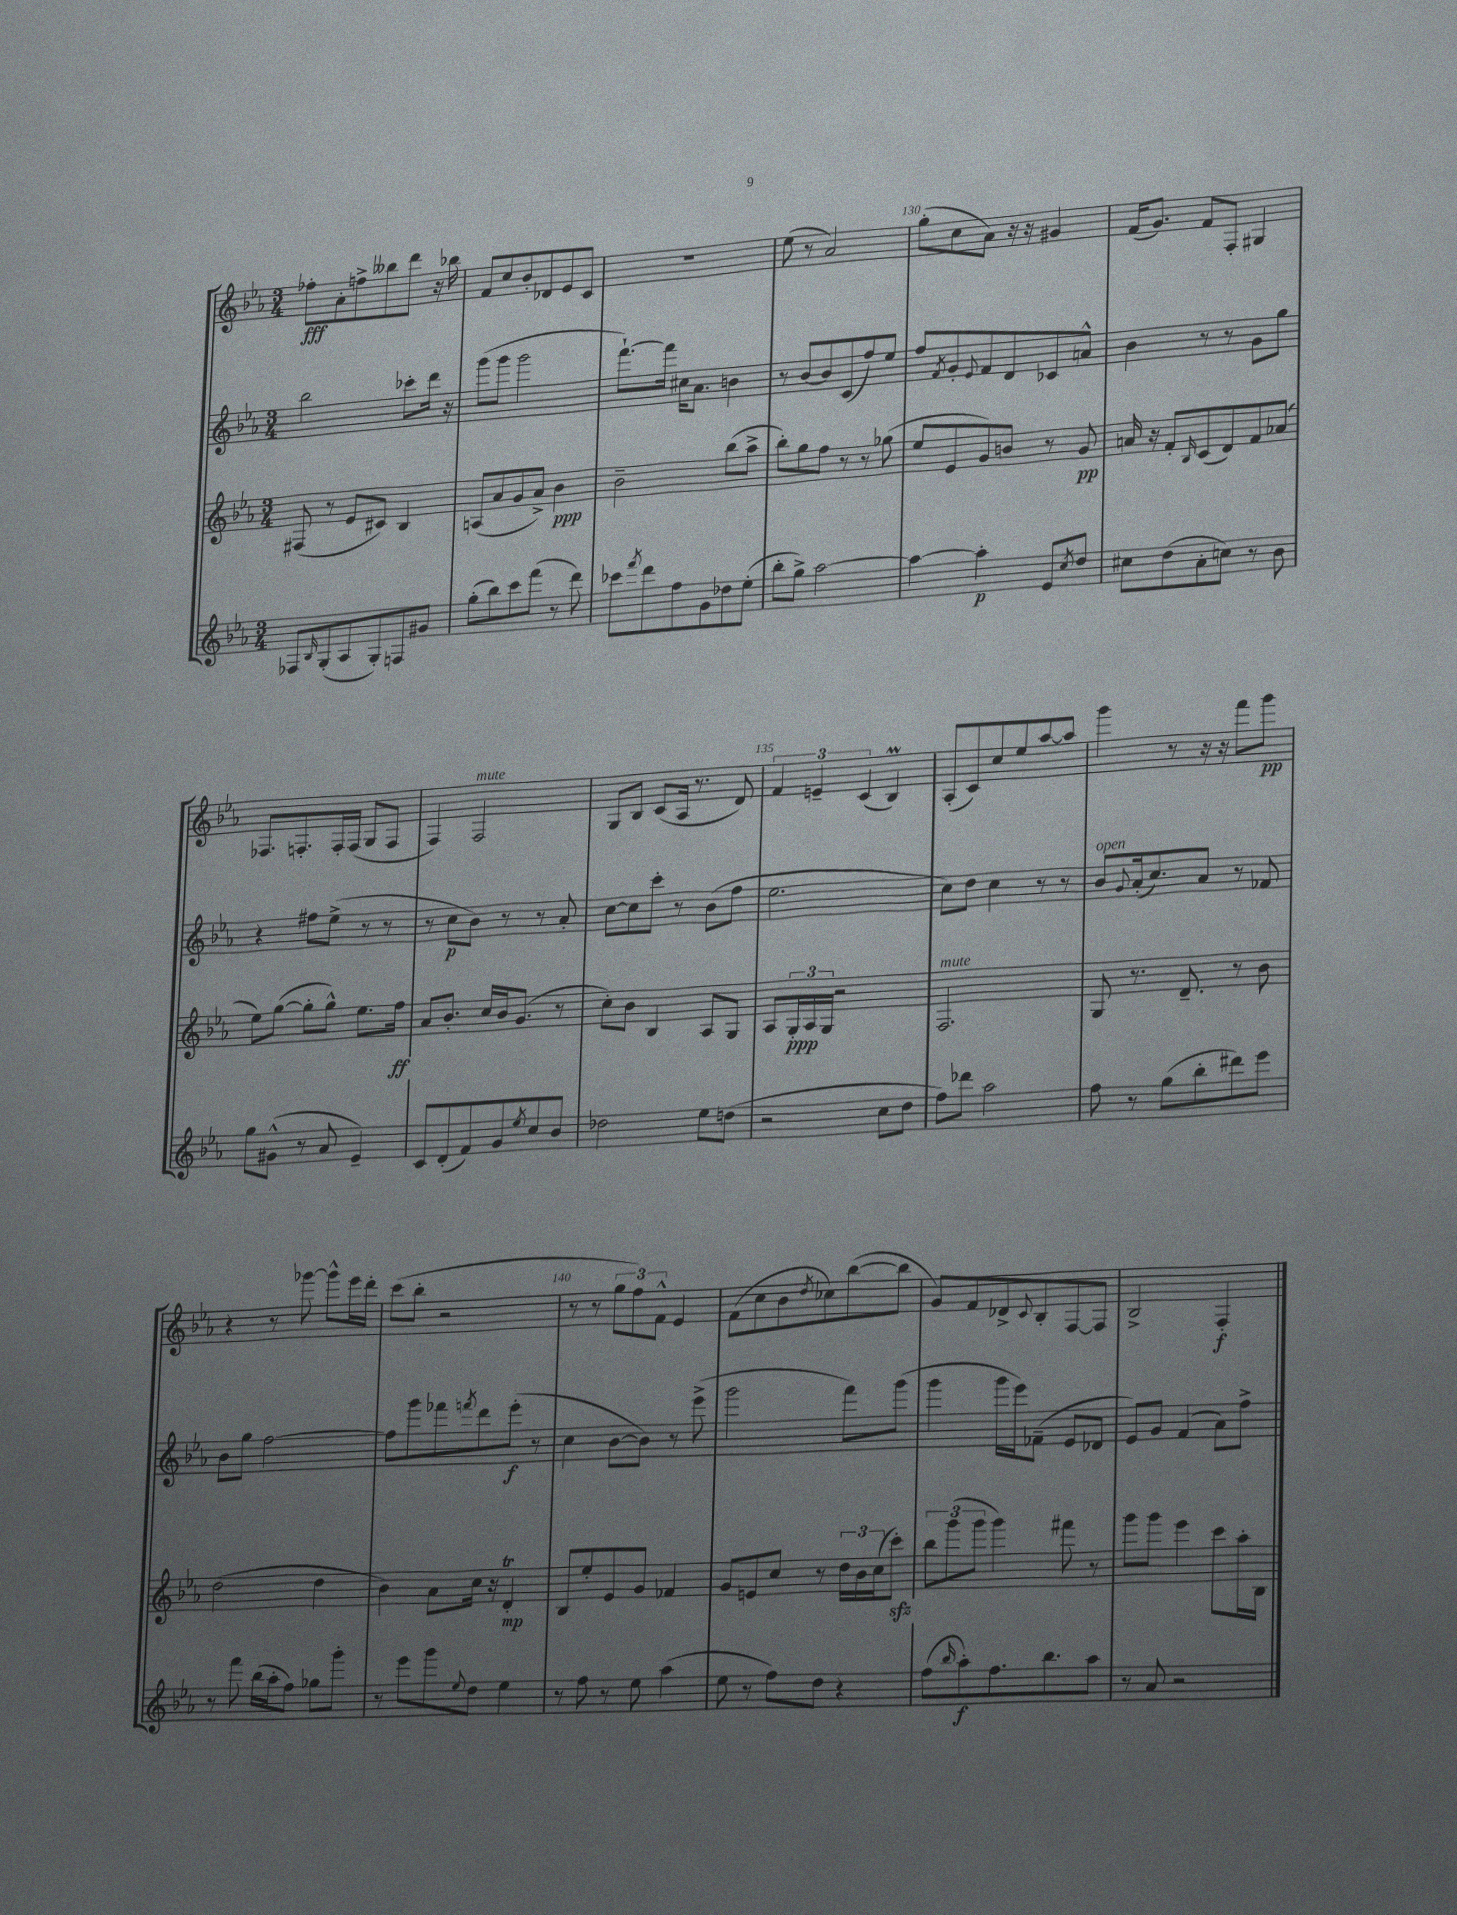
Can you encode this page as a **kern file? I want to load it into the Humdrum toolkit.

**kern	**kern	**kern	**kern
*staff4	*staff3	*staff2	*staff1
*clefG2	*clefG2	*clefG2	*clefG2
*k[b-e-a-]	*k[b-e-a-]	*k[b-e-a-]	*k[b-e-a-]
*M3/4	*M3/4	*M3/4	*M3/4
8F-	(8F#	2bb-	8ff-'
16qqB-	.	.	.
(8G'	8r	.	8a-'
8A-	8e-	.	8ff^
8G')	8c#)	.	8bb--
8F	4B-	8ccc-'	8ddd
8g#	.	16ddd	16r
.	.	16r	16bb-
=	=	=	=
(8gg'	(8A	(8ggg	8f
8bb-)	8a-	8ggg	8cc
8ccc	8g	2ggg	8b-'
(8fff	8a-^)	.	8d-
8r	4b-	.	8e-
8ddd)	.	.	8c
=	=	=	=
8ccc-	2b-~	[8.fff`)	2.r
8qfff	.	.	.
8ddd	.	.	.
.	.	16fff]	.
8ff	.	16cc#	.
.	.	8.a-	.
8g	.	.	.
8dd-	(8bb-	4b	.
(8ee-'	8aa-^	.	.
=	=	=	=
8bb-'	8bb-')	8r	(8ee-
8gg^)	8gg	[8b-	8r
[2aa-	8ff	8b-]	2a-)
.	8r	(8c	.
.	8r	8ff)	.
.	(8gg-	8ee-	.
=	=	=	=
4aa-_	8ee-	8ff	(8gg'
.	.	8qf	.
.	8e-	8g'	8cc
.	.	8qqe-	.
4aa-']	8g)	8f	8a-)
.	8b	8d	16r
.	.	.	16r
8e-	8r	8c-	4g#
8qcc	.	.	.
8dd	8g	8a^^	.
=	=	=	=
8cc#	16a	4b-	(16f
.	16r	.	8.g)
(8dd	8f'	.	.
.	16qqB-	.	.
8a-'	(8c	8r	8f
8cc)	8d)	8r	8F'
8r	8f	8g	4G#
8b-	(8a-	8gg	.
=	=	=	=
8gg	8ee-)	4r	8.F-
(8g#^^	([8gg	.	.
.	.	.	8.F'
8r	8gg']	8ff#	.
8a-	8gg^^)	(8ee-^	16F'
.	.	.	(16F
4e-~)	8.ee-	8r	8G
.	.	8r	8F
.	16ff	.	.
=	=	=	=
8c	8a-	8r	4F)
(8d'	8.b-'	8cc	.
8f)	.	8b-)	2F
.	16cc	.	.
8g	16b-	8r	.
.	(8.g	.	.
8qee-	.	.	.
8cc	.	8r	.
8b-	8r	8a-'	.
=	=	=	=
2dd-	8cc')	[8cc	8G
.	8b-	8cc]	8B-
.	4B-	8ccc'	(8c
.	.	8r	16A-
.	.	.	8.r
8ee-	8A-	(8b-	.
(8dd	8G	8ff	8d)
=	=	=	=
2r	8A-	2.ee-	6f
.	24G'	.	.
.	24A-	.	6e~
.	24G	.	.
.	2r	.	.
.	.	.	(6c
8cc	.	.	4B-)
8dd	.	.	.
=	=	=	=
8ff)	2.F	8cc)	(8A-'
8ddd-	.	8dd	8c)
2aa-	.	4cc	8cc
.	.	.	8ee-
.	.	8r	[8aa-
.	.	8r	8aa-]
=	=	=	=
8ff	8G	8b-	4ggg
.	.	8qqg	.
8r	8.r	(16a-'	.
.	.	8.cc)	.
(8gg	.	.	8r
.	8.d~	.	.
8bb-'	.	8a-	16r
.	.	.	16r
8ddd#)	8r	8r	8fff
8eee-	8b-	8f-	8ggg
=	=	=	=
8r	(2dd	8b-	4r
8fff	.	8gg	.
(16bb-	.	[2ff	8r
16aa-'	.	.	.
8ff)	.	.	[8ggg-
8gg-	4dd	.	8ggg-^^]
8ggg'	.	.	16eee-
.	.	.	16ddd'
=	=	=	=
8r	4b-)	8ff]	(8ccc
8eee-	.	8ggg	8bb-'
8ggg	8a-	8fff-	2r
8qqee-	.	8qfff	.
8dd	16cc	8ddd	.
.	16r	.	.
4ee-	4d'	(8eee-'	.
.	.	8r	.
=	=	=	=
8r	8B-	4cc	8r
8ff	8ee-'	.	8r
8r	8e-	[8b-	12gg
.	.	.	12ff)
8ee-	8g	8b-])	.
.	.	.	12f^^
(4aa-	4f-	8r	4e-
.	.	(8eee-^	.
=	=	=	=
8ee-	8g	2ggg	(8f
8r	8e	.	8cc
8ff)	8cc	.	8b-
.	.	.	8qdd
8dd	8r	.	8cc-)
4r	24dd	8fff)	([8bb-
.	24b-	.	.
.	(24cc	.	.
.	8ccc')	(8ggg	8bb-]
=	=	=	=
(8ff	12bb-	4ggg	8g)
.	(12ggg	.	.
16qqbb-	.	.	.
8aa-')	.	.	8f
.	12ggg	.	.
8.ff	4ggg)	16ggg	8d-^
.	.	16eee-)	.
.	.	.	8qqc
.	.	(8f-~	8B-'
8.bb-	.	.	.
.	8fff#	8e-	[8F
8aa-	8r	8d-	8F]
=	=	=	=
8r	8ggg	8e-)	2B-^
8a-	8ggg	8g	.
2r	4eee-	(4f	.
.	8ccc	8a-)	4F'
.	16aa-'	8ff^	.
.	16B-	.	.
==	==	==	==
*-	*-	*-	*-
